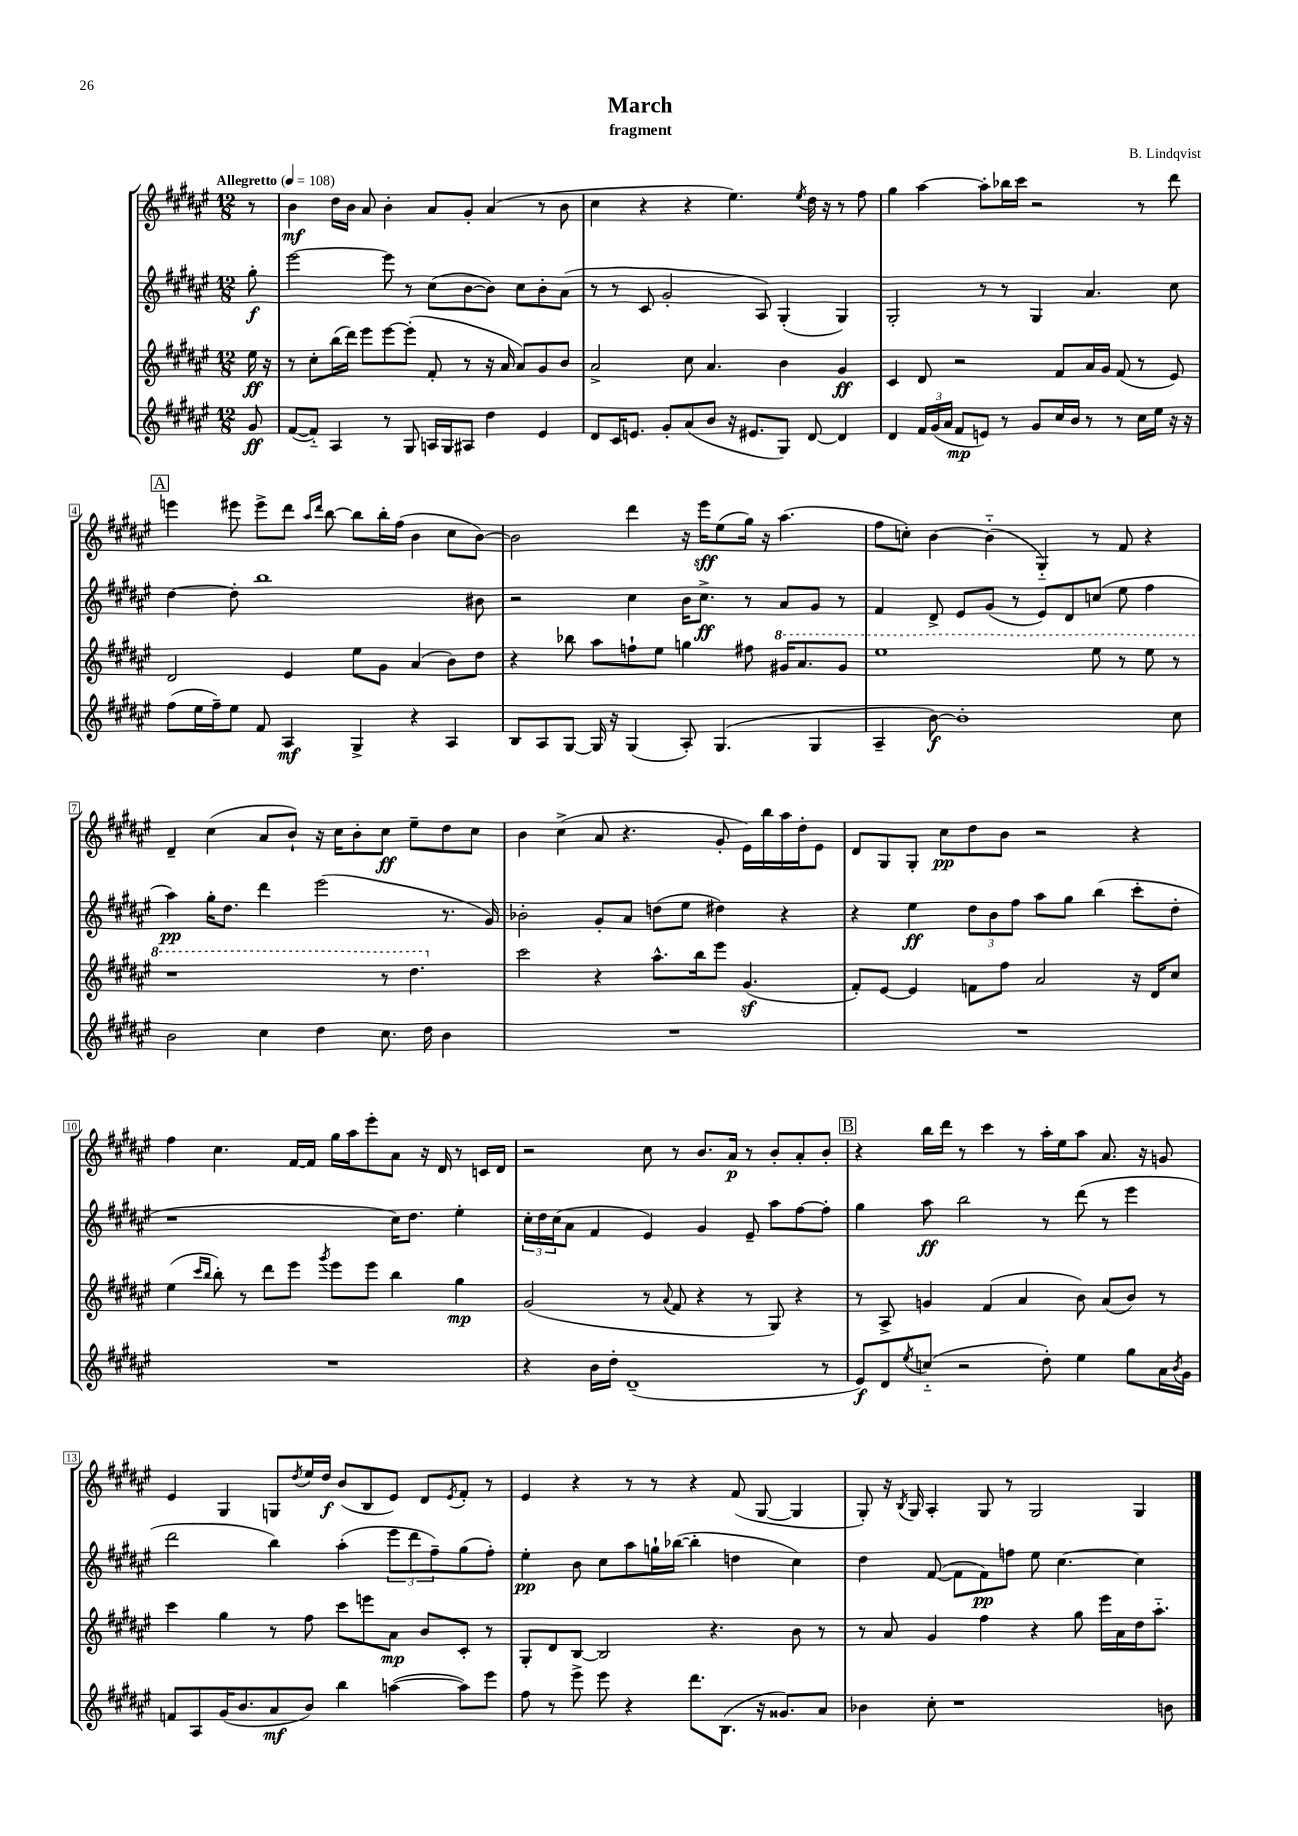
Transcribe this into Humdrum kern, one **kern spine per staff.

**kern	**dynam	**kern	**dynam	**kern	**dynam	**kern	**dynam
*part4	*part4	*part3	*part3	*part2	*part2	*part1	*part1
*staff4	*staff4	*staff3	*staff3	*staff2	*staff2	*staff1	*staff1
*clefG2	*	*clefG2	*	*clefG2	*	*clefG2	*
*k[f#c#g#d#a#e#]	*	*k[f#c#g#d#a#e#]	*	*k[f#c#g#d#a#e#]	*	*k[f#c#g#d#a#e#]	*
*M12/8	*	*M12/8	*	*M12/8	*	*M12/8	*
*MM108	*	*MM108	*	*MM108	*	*MM108	*
=	=	=	=	=	=	=	=
!	!	!	!	!	!	!LO:TX:a:B:t=Allegretto	!
8g#/	ff	16ee#\	ff	8gg#'\	f	8r	.
.	.	16r	.	.	.	.	.
=1	=1	=1	=1	=1	=1	=1	=1
([8f#/L	.	8r	.	[2eee#\	.	4b\	mf
8f#/J])	.	8cc#'\L	.	.	.	.	.
4A#/	.	(16bb\L	.	.	.	16dd#\LL	.
.	.	16ddd#\JJ)	.	.	.	16b\JJ	.
.	.	8eee#\L	.	.	.	8a#/	.
8r	.	[8eee#\	.	8eee#\]	.	4b'\	.
8G#/	.	(8eee#'\J]	.	8r	.	.	.
16An/LL	.	8f#'/	.	(8cc#\L	.	8a#/L	.
16G#/J	.	.	.	.	.	.	.
8A#X/J	.	8r	.	[8b\	.	8g#'/J	.
4dd#\	.	16r	.	8b\J])	.	(4a#/	.
.	.	16a#/	.	.	.	.	.
.	.	8a#/L)	.	8cc#\L	.	.	.
4e#/	.	8g#/	.	8b'\	.	8r	.
.	.	8b/J	.	(8a#\J	.	8b\	.
=2	=2	=2	=2	=2	=2	=2	=2
8d#/L	.	2a#^/	.	8r	.	4cc#\	.
16c#/K	.	.	.	8r	.	.	.
8.en/J	.	.	.	.	.	.	.
.	.	.	.	8c#/	.	4r	.
8g#'/L	.	.	.	2g#'/	.	.	.
(8a#/	.	8cc#\	.	.	.	4r	.
8b/J	.	4.a#/	.	.	.	.	.
16r	.	.	.	.	.	4.ee#\)	.
8.e#X/L	.	.	.	.	.	.	.
.	.	.	.	8A#/)	.	.	.
8G#/J)	.	4b\	.	(4G#'/	.	.	.
.	.	.	.	.	.	8qee#/	.
[8d#/	.	.	.	.	.	16dd#\	.
.	.	.	.	.	.	16r	.
4d#/]	.	4g#/	ff	4G#/)	.	8r	.
.	.	.	.	.	.	8ff#\	.
=3	=3	=3	=3	=3	=3	=3	=3
4d#/	.	4c#/	.	2G#'/	.	4gg#\	.
24f#/LL	.	8d#/	.	.	.	[4aa#\	.
(24g#/	.	.	.	.	.	.	.
24a#/JJ	.	.	.	.	.	.	.
8f#/L	mp	2r	.	.	.	.	.
8en/J)	.	.	.	8r	.	8aa#'\L]	.
8r	.	.	.	8r	.	16bb-X\L	.
.	.	.	.	.	.	16ccc#\JJ	.
8g#/L	.	.	.	4G#/	.	2r	.
16cc#/L	.	8f#/L	.	.	.	.	.
16b/JJ	.	.	.	.	.	.	.
8r	.	16a#/L	.	4.a#/	.	.	.
.	.	16g#/JJ	.	.	.	.	.
8r	.	(8f#/	.	.	.	.	.
16cc#\LL	.	8r	.	.	.	8r	.
16ee#\JJ	.	.	.	.	.	.	.
16r	.	8e#/)	.	8cc#\	.	8ddd#\	.
16r	.	.	.	.	.	.	.
!!LO:LB:g=z
!!LO:REH:place=s1:t=A
=4	=4	=4	=4	=4	=4	=4	=4
(8ff#\L	.	2d#/	.	[4dd#\	.	4eeen\	.
16ee#\L	.	.	.	.	.	.	.
16ff#~\J)	.	.	.	.	.	.	.
8ee#\J	.	.	.	8dd#'\]	.	8eee#X\	.
8f#/	.	.	.	1bb	.	8eee#^\L	.
4A#/	mf	4e#/	.	.	.	8ddd#\J	.
.	.	.	.	.	.	16qqaa#/LL	.
.	.	.	.	.	.	16qqddd#/JJ	.
.	.	.	.	.	.	[8bb\	.
4G#^/	.	8ee#\L	.	.	.	8bb\L]	.
.	.	8g#\J	.	.	.	16bb'\L	.
.	.	.	.	.	.	(16ff#\JJ	.
4r	.	(4a#/	.	.	.	4b\	.
4A#/	.	8b\L)	.	.	.	8cc#\L	.
.	.	8dd#\J	.	8b#X\	.	[8b\J)	.
=5	=5	=5	=5	=5	=5	=5	=5
8B/L	.	4r	.	2r	.	2b\]	.
8A#/	.	.	.	.	.	.	.
[8G#/J	.	8bb-X\	.	.	.	.	.
16G#/]	.	8aa#\L	.	.	.	.	.
16r	.	.	.	.	.	.	.
(4G#/	.	8ffn`\	.	4cc#\	.	4ddd#\	.
.	.	8ee#\J	.	.	.	.	.
8A#'/)	.	4ggn\	.	16b\KL	.	16r	.
.	.	.	.	8.cc#^\J	ff	16eee#\KL	sff
(4.G#/	.	.	.	.	.	(8ee#\	.
.	.	8ff#X\	.	8r	.	16gg#\Jk)	.
.	.	.	.	.	.	16r	.
*	*	*8va	*	*	*	*	*
.	.	16gg#X/KL	.	8a#/L	.	(4.aa#\	.
.	.	8.aa#/	.	.	.	.	.
4G#/	.	.	.	8g#/J	.	.	.
.	.	8gg#/J	.	8r	.	.	.
=6	=6	=6	=6	=6	=6	=6	=6
4A#~/	.	1eee#	.	4f#/	.	8ff#\L	.
.	.	.	.	.	.	8ccn'\J)	.
[8b\)	f	.	.	8d#^/	.	[4b\	.
1b']	.	.	.	8e#/L	.	.	.
.	.	.	.	(8g#/J	.	(4b\]	.
.	.	.	.	8r	.	.	.
.	.	.	.	8e#/L)	.	4G#/)	.
.	.	.	.	8d#/	.	.	.
.	.	8eee#\	.	(8ccn/J	.	8r	.
.	.	8r	.	8ee#\	.	8f#/	.
.	.	8eee#\	.	4ff#\	.	4r	.
8cc#\	.	8r	.	.	.	.	.
!!LO:LB:g=z
=7	=7	=7	=7	=7	=7	=7	=7
2b\	.	1r	.	4aa#\)	pp	4d#~/	.
.	.	.	.	16gg#'\KL	.	(4cc#\	.
.	.	.	.	8.dd#\J	.	.	.
4cc#\	.	.	.	4ddd#\	.	8a#/L	.
.	.	.	.	.	.	8b`/J)	.
4dd#\	.	.	.	(2eee#\	.	16r	.
.	.	.	.	.	.	16cc#\KL	.
.	.	.	.	.	.	8b'\	.
8.cc#\	.	8r	.	.	.	8cc#\J	ff
.	.	4.ddd#\	.	.	.	8ee#~\L	.
16dd#\	.	.	.	.	.	.	.
4b\	.	.	.	8.r	.	8dd#\	.
.	.	.	.	.	.	8cc#\J	.
.	.	.	.	16g#/)	.	.	.
=8	=8	=8	=8	=8	=8	=8	=8
*	*	*X8va	*	*	*	*	*
1.r	.	2ccc#\	.	2b-X'\	.	4b\	.
.	.	.	.	.	.	(4cc#^\	.
.	.	4r	.	8g#'/L	.	8a#/	.
.	.	.	.	8a#/J	.	4.r	.
.	.	8.aa#^^\L	.	(8ddn\L	.	.	.
.	.	.	.	8ee#\J	.	.	.
.	.	16bb\k	.	.	.	.	.
.	.	8eee#\J	.	4dd#X\)	.	8g#'/	.
.	.	(4.g#z/	.	.	.	16e#\LL)	.
.	.	.	.	.	.	16bb\	.
.	.	.	.	4r	.	16aa#\	.
.	.	.	.	.	.	16dd#'\J	.
.	.	.	.	.	.	8e#\J	.
=9	=9	=9	=9	=9	=9	=9	=9
1.r	.	8f#'/L)	.	4r	.	8d#/L	.
.	.	[8e#/J	.	.	.	8G#/	.
.	.	4e#/]	.	4ee#\	ff	8G#'/J	.
.	.	.	.	.	.	8cc#\L	pp
.	.	8fn\L	.	12dd#\L	.	8dd#\	.
.	.	.	.	12b\	.	.	.
.	.	8ff#\J	.	.	.	8b\J	.
.	.	.	.	12ff#\J	.	.	.
.	.	2a#/	.	8aa#\L	.	2r	.
.	.	.	.	8gg#\J	.	.	.
.	.	.	.	(4bb\	.	.	.
.	.	16r	.	8ccc#'\L	.	4r	.
.	.	16d#/KL	.	.	.	.	.
.	.	8cc#/J	.	8dd#'\J	.	.	.
!!LO:LB:g=z
=10	=10	=10	=10	=10	=10	=10	=10
1.r	.	(4ee#\	.	1r	.	4ff#\	.
.	.	16qqccc#/LL	.	.	.	.	.
.	.	16qqbb/JJ	.	.	.	.	.
.	.	8bb'\)	.	.	.	4.cc#\	.
.	.	8r	.	.	.	.	.
.	.	8ddd#\L	.	.	.	.	.
.	.	8eee#\J	.	.	.	[16f#/LL	.
.	.	.	.	.	.	16f#/JJ]	.
.	.	8qggg#/	.	.	.	.	.
.	.	8eee#\L	.	.	.	16gg#\LL	.
.	.	.	.	.	.	16aa#\J	.
.	.	8eee#\J	.	.	.	8eee#'\	.
.	.	4bb\	.	16cc#\KL)	.	8a#\J	.
.	.	.	.	8.dd#\J	.	.	.
.	.	.	.	.	.	16r	.
.	.	.	.	.	.	16d#/	.
.	.	4gg#\	mp	4ee#'\	.	8r	.
.	.	.	.	.	.	16cn/LL	.
.	.	.	.	.	.	16d#/JJ	.
=11	=11	=11	=11	=11	=11	=11	=11
4r	.	(2g#/	.	24cc#'\LL	.	2r	.
.	.	.	.	24dd#\	.	.	.
.	.	.	.	(24cc#\J	.	.	.
.	.	.	.	8a#\J	.	.	.
16b\LL	.	.	.	4f#/	.	.	.
16dd#'\JJ	.	.	.	.	.	.	.
(1d#~	.	.	.	.	.	.	.
.	.	8r	.	4e#/)	.	8cc#\	.
.	.	8qqa#/	.	.	.	.	.
.	.	8f#/	.	.	.	8r	.
.	.	4r	.	4g#/	.	8.b/L	.
.	.	.	.	.	.	16a#/Jk	p
.	.	8r	.	8e#~/	.	8r	.
.	.	8G#/)	.	8aa#\L	.	8b'/L	.
.	.	4r	.	[8ff#\	.	8a#'/	.
8r	.	.	.	8ff#'\J]	.	8b'/J	.
!!LO:REH:place=s1:t=B
=12	=12	=12	=12	=12	=12	=12	=12
8e#/L)	f	8r	.	4gg#\	.	4r	.
8d#/	.	8A#^/	.	.	.	.	.
8qee#/	.	.	.	.	.	.	.
(8ccn/J	.	4gn/	.	8aa#\	ff	16bb\LL	.
.	.	.	.	.	.	16ddd#\JJ	.
2r	.	.	.	2bb\	.	8r	.
.	.	(4f#/	.	.	.	4ccc#\	.
.	.	4a#/	.	.	.	8r	.
8dd#'\)	.	.	.	8r	.	16aa#'\LL	.
.	.	.	.	.	.	16ee#\J	.
4ee#\	.	8b\)	.	(8ddd#\	.	8aa#\J	.
.	.	(8a#/L	.	8r	.	8.a#/	.
8gg#\L	.	8b/J)	.	4eee#\	.	.	.
.	.	.	.	.	.	16r	.
16a#\L	.	8r	.	.	.	8gn/	.
8qb/	.	.	.	.	.	.	.
16g#\JJ	.	.	.	.	.	.	.
!!LO:LB:g=z
=13	=13	=13	=13	=13	=13	=13	=13
8fn/L	.	4ccc#\	.	2ddd#\	.	4e#/	.
8A#/	.	.	.	.	.	.	.
(16g#/K	.	4gg#\	.	.	.	4G#/	.
8.b/	.	.	.	.	.	.	.
8a#/	mf	8r	.	4bb\)	.	8Gn/L	.
.	.	.	.	.	.	8qdd#/	.
8b/J)	.	8ff#\	.	.	.	16ee#/L	.
.	.	.	.	.	.	16dd#/JJ	f
4bb\	.	8ccc#\L	.	(4aa#'\	.	(8b/L	.
.	.	8eeen\	.	.	.	8B/	.
([4aan\	.	8a#\J	mp	12eee#\L	.	8e#/J)	.
.	.	.	.	12ddd#\	.	.	.
.	.	8b/L	.	.	.	8d#/L	.
.	.	.	.	12ff#~\)	.	.	.
.	.	.	.	.	.	8qe#/	.
8aa\L])	.	8c#'/J	.	(8gg#\	.	8f#'/J	.
8eee#\J	.	8r	.	8ff#'\J)	.	8r	.
=14	=14	=14	=14	=14	=14	=14	=14
8ff#\	.	8G#'/L	.	4ee#'\	pp	4e#/	.
8r	.	8d#/	.	.	.	.	.
8eee#^\	.	[8B/J	.	8b\	.	4r	.
8eee#\	.	2B/]	.	8cc#\L	.	.	.
4r	.	.	.	8aa#\	.	8r	.
.	.	.	.	16ggn`\L	.	8r	.
.	.	.	.	([16bb-X\JJ	.	.	.
8.ddd#\L	.	.	.	4bb-'\]	.	4r	.
.	.	4.r	.	.	.	.	.
(8.B\J	.	.	.	.	.	.	.
.	.	.	.	4ddn\	.	(8f#/	.
16r	.	.	.	.	.	[8G#/	.
8.g##X/L)	.	.	.	.	.	.	.
.	.	8b\	.	4cc#\)	.	4G#/]	.
8a#/J	.	8r	.	.	.	.	.
=15	=15	=15	=15	=15	=15	=15	=15
4b-X\	.	8r	.	4dd#\	.	8G#'/)	.
.	.	8a#/	.	.	.	16r	.
.	.	.	.	.	.	8qB/	.
.	.	.	.	.	.	16G#/	.
8cc#'\	.	4g#/	.	([8f#/	.	4A#'/	.
1r	.	.	.	8f#\L]	.	.	.
.	.	4ff#\	.	8f#\)	pp	8G#/	.
.	.	.	.	8ffn\J	.	8r	.
.	.	4r	.	8ee#\	.	2G#/	.
.	.	.	.	[4.cc#\	.	.	.
.	.	8gg#\	.	.	.	.	.
.	.	16eee#\LL	.	.	.	.	.
.	.	16a#\	.	.	.	.	.
.	.	16dd#\J	.	4cc#\]	.	4G#/	.
.	.	8.aa#\J	.	.	.	.	.
8bn\	.	.	.	.	.	.	.
==	==	==	==	==	==	==	==
*-	*-	*-	*-	*-	*-	*-	*-
